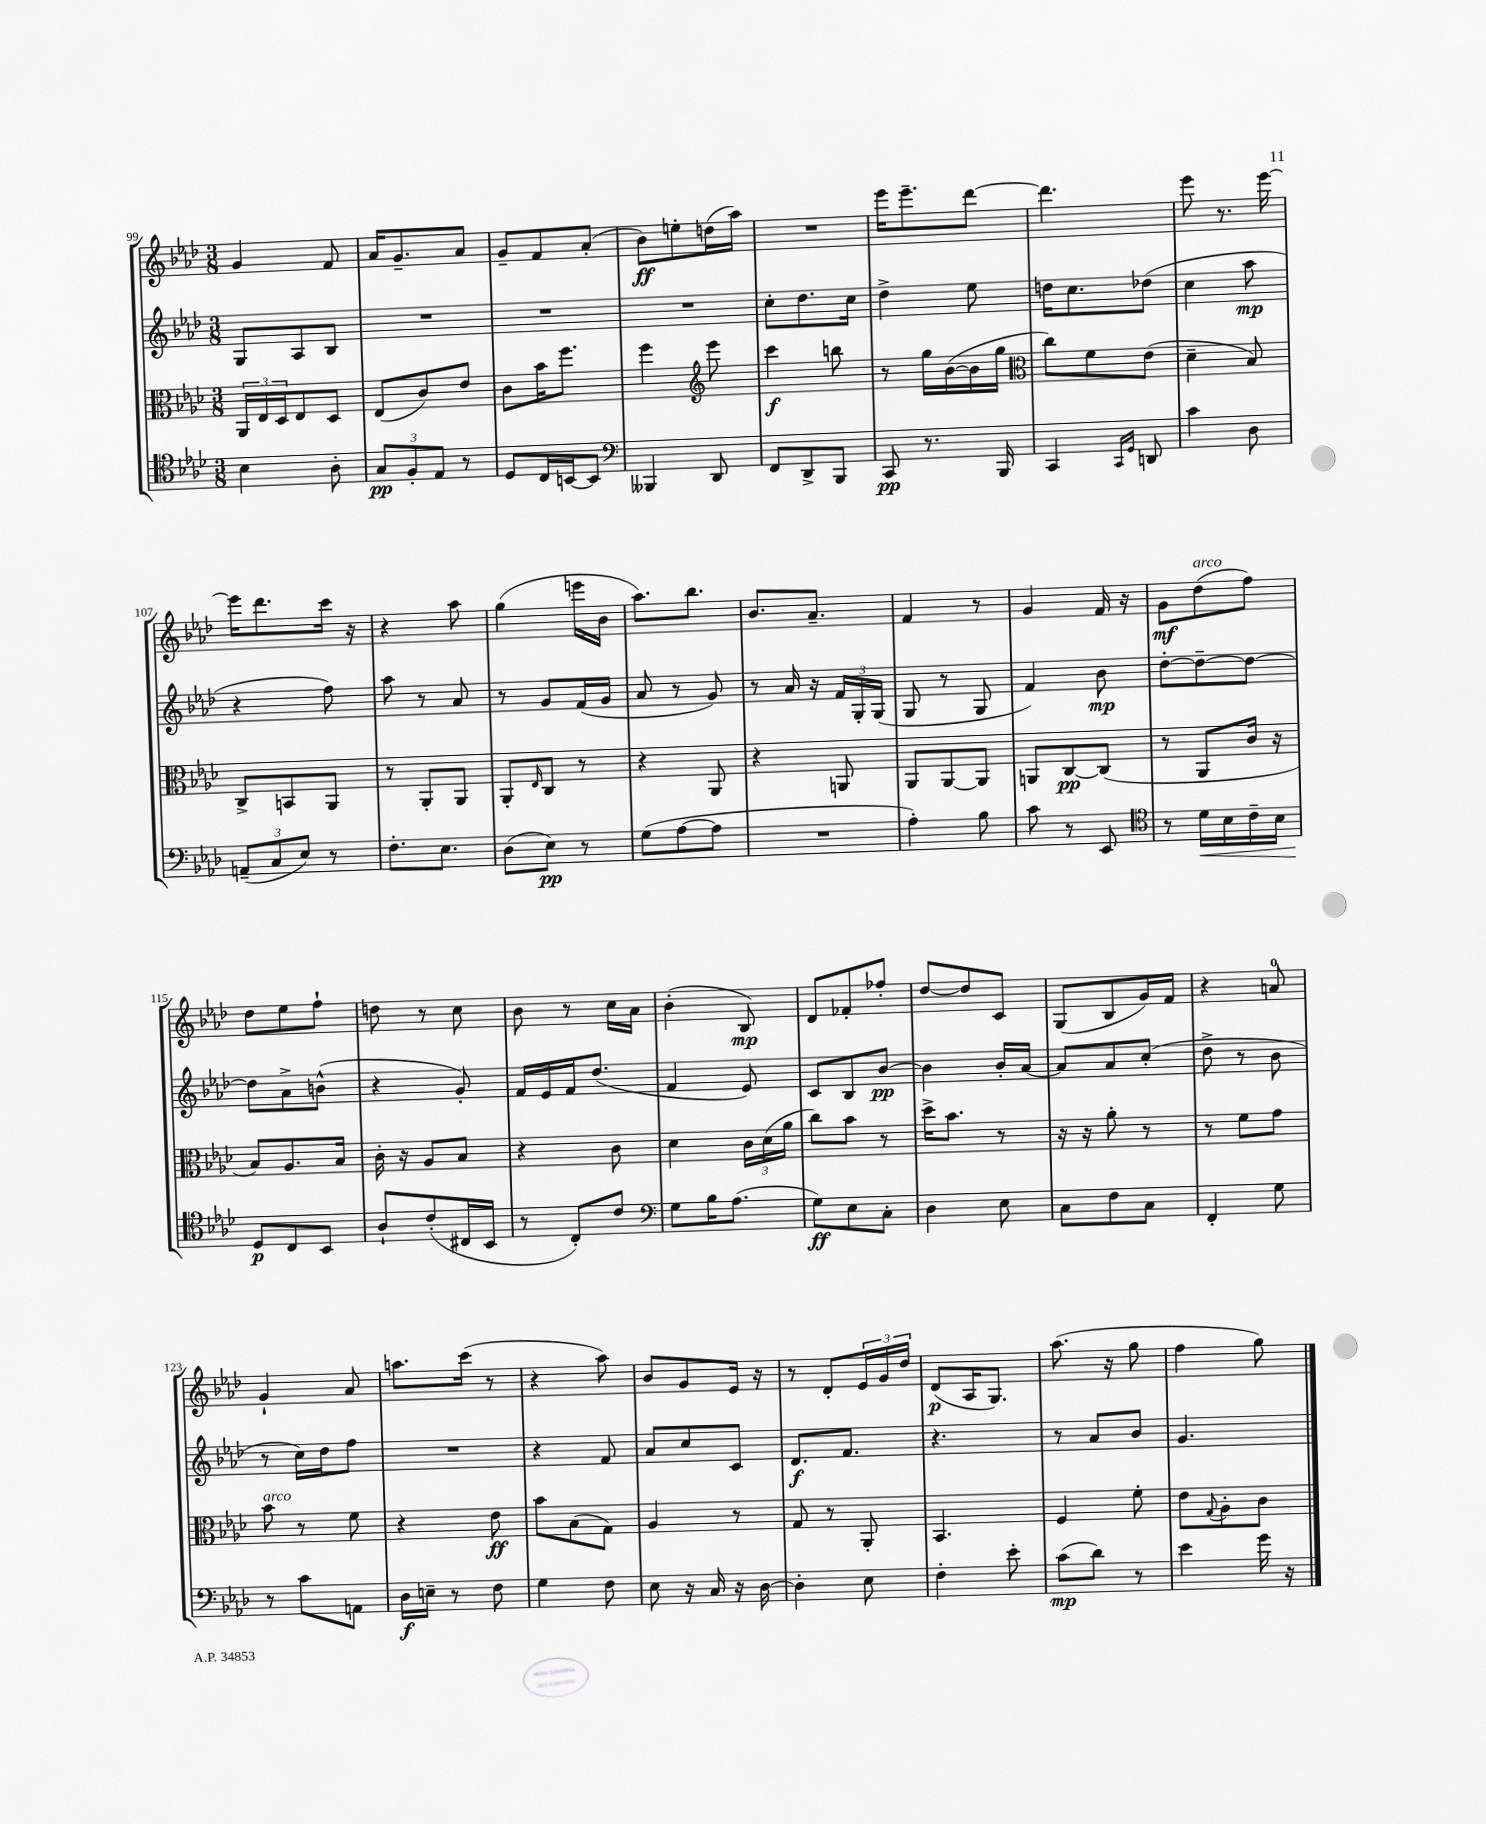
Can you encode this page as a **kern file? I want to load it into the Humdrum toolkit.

**kern	**dynam	**kern	**dynam	**kern	**dynam	**kern	**dynam
*part4	*part4	*part3	*part3	*part2	*part2	*part1	*part1
*staff4	*staff4	*staff3	*staff3	*staff2	*staff2	*staff1	*staff1
*clefC4	*	*clefC3	*	*clefG2	*	*clefG2	*
*k[b-e-a-d-]	*	*k[b-e-a-d-]	*	*k[b-e-a-d-]	*	*k[b-e-a-d-]	*
*M3/8	*	*M3/8	*	*M3/8	*	*M3/8	*
=99	=99	=99	=99	=99	=99	=99	=99
4B-\	.	24AA-/LL	.	8G/L	.	4g/	.
.	.	24E-/	.	.	.	.	.
.	.	24D-/J	.	.	.	.	.
.	.	8E-/	.	8A-/	.	.	.
8A-'\	.	8D-/J	.	8B-/J	.	8f/	.
=100	=100	=100	=100	=100	=100	=100	=100
12G/L	pp	(8E-/L	.	4.r	.	16a-/KL	.
.	.	.	.	.	.	8.g~/	.
12F'/	.	.	.	.	.	.	.
.	.	8c/)	.	.	.	.	.
12E-/J	.	.	.	.	.	.	.
8r	.	8e-/J	.	.	.	8a-/J	.
=101	=101	=101	=101	=101	=101	=101	=101
8D-/L	.	8c\L	.	4.r	.	8g~/L	.
16C/L	.	16b-\K	.	.	.	8f/	.
[16BBn/J	.	8.ff\J	.	.	.	.	.
8BB/J]	.	.	.	.	.	(8a-'/J	.
=102	=102	=102	=102	=102	=102	=102	=102
*clefF4	*	*	*	*	*	*	*
4BBB--X/	.	4ff\	.	4.r	.	8b-\L)	ff
.	.	.	.	.	.	8een'\	.
*	*	*clefG2	*	*	*	*	*
8DD-/	.	8eee-\	.	.	.	(16ddn\L	.
.	.	.	.	.	.	16aa-\JJ)	.
=103	=103	=103	=103	=103	=103	=103	=103
8FF/L	.	4ccc\	f	8cc'\L	.	4.r	.
8DD-^/	.	.	.	8.dd-\	.	.	.
8BBB-/J	.	8bbn\	.	.	.	.	.
.	.	.	.	16cc\Jk	.	.	.
=104	=104	=104	=104	=104	=104	=104	=104
8CC/	pp	8r	.	4dd-^\	.	16eee-\KL	.
.	.	.	.	.	.	8.eee-~\	.
8.r	.	16gg\LL	.	.	.	.	.
.	.	([16b-\	.	.	.	.	.
.	.	16b-\]	.	8ee-\	.	[8ddd-\J	.
16BBB-/	.	16gg\JJ	.	.	.	.	.
=105	=105	=105	=105	=105	=105	=105	=105
*	*	*clefC3	*	*	*	*	*
4CC/	.	8cc\L)	.	16ddn\KL	.	4.ddd-\]	.
.	.	.	.	8.cc\	.	.	.
.	.	8f\	.	.	.	.	.
16qqCC/LL	.	.	.	.	.	.	.
16qqGG/JJ	.	.	.	.	.	.	.
8DDn/	.	(8e-\J	.	(8dd-X\J	.	.	.
=106	=106	=106	=106	=106	=106	=106	=106
4c\	.	4d-~\	.	4cc\	.	8eee-\	.
.	.	.	.	.	.	8.r	.
8D-\	.	8B-/)	.	8aa-\	mp	.	.
.	.	.	.	.	.	[16eee-\	.
!!LO:LB:g=z
=107	=107	=107	=107	=107	=107	=107	=107
(12AAn~/L	.	8C^/L	.	4r	.	16eee-\KL]	.
.	.	.	.	.	.	8.ddd-\	.
12C/	.	.	.	.	.	.	.
.	.	8BBn/	.	.	.	.	.
12E-/J)	.	.	.	.	.	.	.
8r	.	8AA-/J	.	8ff\)	.	16ccc\Jk	.
.	.	.	.	.	.	16r	.
=108	=108	=108	=108	=108	=108	=108	=108
8.F'\L	.	8r	.	8aa-\	.	4r	.
.	.	8AA-'/L	.	8r	.	.	.
8.E-\J	.	.	.	.	.	.	.
.	.	8AA-/J	.	8a-/	.	8aa-\	.
=109	=109	=109	=109	=109	=109	=109	=109
(8D-\L	.	8AA-'/L	.	8r	.	(4gg\	.
.	.	16qqE-/	.	.	.	.	.
8E-\J)	pp	8C/J	.	8g/L	.	.	.
8r	.	8r	.	(16f/L	.	16eeen\LL	.
.	.	.	.	16g/JJ	.	16b-\JJ	.
=110	=110	=110	=110	=110	=110	=110	=110
(8G\L	.	4r	.	8a-/	.	8.aa-\L)	.
[8A-\	.	.	.	8r	.	.	.
.	.	.	.	.	.	8.bb-\J	.
8A-\J]	.	8AA-/	.	8g/)	.	.	.
=111	=111	=111	=111	=111	=111	=111	=111
4.r	.	4r	.	8r	.	8.b-/L	.
.	.	.	.	16a-/	.	.	.
.	.	.	.	16r	.	8.a-~/J	.
.	.	8AAn/	.	24f/LL	.	.	.
.	.	.	.	24G'/	.	.	.
.	.	.	.	(24G/JJ	.	.	.
=112	=112	=112	=112	=112	=112	=112	=112
4A-'\)	.	8AA-/L	.	8G/	.	4f/	.
.	.	[8AA-/	.	8r	.	.	.
8B-\	.	8AA-/J]	.	8G/	.	8r	.
=113	=113	=113	=113	=113	=113	=113	=113
8c\	.	8AAn/L	.	4f/)	.	4g/	.
8r	.	[8C/	pp	.	.	.	.
8EE-/	.	(8C/J]	.	8b-\	mp	16f/	.
.	.	.	.	.	.	16r	.
=114	=114	=114	=114	=114	=114	=114	=114
*clefC4	*	*	*	*	*	*	*
8r	.	8r	.	[8dd-'\L	.	8g\L	mf
!	!	!	!	!	!	!LO:TX:a:i:t=arco	!
!	!LO:HP:b	!	!	!	!	!	!
16d-\LL	<	8AA-/L	.	8dd-~\_	.	(8dd-\	.
16B-\	.	.	.	.	.	.	.
16c~\	.	16c/Jk	.	8dd-\J_	.	8ff\J)	.
16B-\JJ	.	16r	.	.	.	.	.
!!LO:LB:g=z
=115	=115	=115	=115	=115	=115	=115	=115
8D-/L	p	8B-/L)	.	8dd-\L]	.	8dd-\L	.
8C/	[	8.A-/	.	8a-^\	.	8ee-\	.
8BB-/J	.	.	.	(8bn^^\J	.	8ff`\J	.
.	.	16B-/Jk	.	.	.	.	.
=116	=116	=116	=116	=116	=116	=116	=116
8A-`/L	.	16c'\	.	4r	.	8ddn\	.
.	.	16r	.	.	.	.	.
(8c'/	.	8A-/L	.	.	.	8r	.
16C#X/L	.	8B-/J	.	8g'/)	.	8cc\	.
16BB-/JJ	.	.	.	.	.	.	.
=117	=117	=117	=117	=117	=117	=117	=117
8r	.	4r	.	16f/LL	.	8b-\	.
.	.	.	.	16e-/	.	.	.
8C'/L)	.	.	.	16f/J	.	8r	.
.	.	.	.	(8.dd-/J	.	.	.
8c/J	.	8c\	.	.	.	16cc\LL	.
.	.	.	.	.	.	16a-\JJ	.
=118	=118	=118	=118	=118	=118	=118	=118
*clefF4	*	*	*	*	*	*	*
8G\L	.	4d-\	.	4f/	.	(4b-'\	.
16B-\K	.	.	.	.	.	.	.
(8.A-\J	.	.	.	.	.	.	.
.	.	24c\LL	.	8e-/)	.	8B-/)	mp
.	.	(24d-\	.	.	.	.	.
.	.	24a-\JJ	.	.	.	.	.
=119	=119	=119	=119	=119	=119	=119	=119
8G\L)	ff	8cc\L)	.	8c/L	.	8d-/L	.
8E-\	.	8b-\J	.	8B-/	.	8f-X'/	.
8C'\J	.	8r	.	[8b-/J	pp	8ff-X'/J	.
=120	=120	=120	=120	=120	=120	=120	=120
4D-\	.	16dd-^\KL	.	4b-\]	.	[8dd-/L	.
.	.	8.b-\J	.	.	.	.	.
.	.	.	.	.	.	8dd-/]	.
8E-\	.	8r	.	16b-'/LL	.	8c/J	.
.	.	.	.	[16a-/JJ	.	.	.
=121	=121	=121	=121	=121	=121	=121	=121
8C\L	.	16r	.	8a-/L]	.	(8G/L	.
.	.	16r	.	.	.	.	.
8F\	.	8a-'\	.	8a-/	.	8B-/	.
8C\J	.	8r	.	(8cc'/J	.	16g/L)	.
.	.	.	.	.	.	16f/JJ	.
=122	=122	=122	=122	=122	=122	=122	=122
4FF'/	.	8r	.	8dd-^\	.	4r	.
.	.	8f\L	.	8r	.	.	.
8G\	.	8g\J	.	8b-\	.	8an/	.
!!LO:LB:g=z
=123	=123	=123	=123	=123	=123	=123	=123
!	!	!LO:TX:a:i:t=arco	!	!	!	!	!
8r	.	8b-\	.	8r	.	4g`/	.
8c\L	.	8r	.	16cc\LL)	.	.	.
.	.	.	.	16dd-\J	.	.	.
8AAn\J	.	8f\	.	8ff\J	.	8a-/	.
=124	=124	=124	=124	=124	=124	=124	=124
16D-\LL	f	4r	.	4.r	.	8.aan\L	.
16En~\JJ	.	.	.	.	.	.	.
8r	.	.	.	.	.	.	.
.	.	.	.	.	.	(16ccc\Jk	.
8F\	.	8e-\	ff	.	.	8r	.
=125	=125	=125	=125	=125	=125	=125	=125
4G\	.	8b-\L	.	4r	.	4r	.
.	.	(8B-\	.	.	.	.	.
8F\	.	8G\J)	.	8f/	.	8aa-\)	.
=126	=126	=126	=126	=126	=126	=126	=126
8E-\	.	4A-/	.	8a-/L	.	8b-/L	.
16r	.	.	.	8cc/	.	8g/	.
16C/	.	.	.	.	.	.	.
16r	.	8r	.	8c/J	.	16e-/Jk	.
[16D-\	.	.	.	.	.	16r	.
=127	=127	=127	=127	=127	=127	=127	=127
4D-'\]	.	8G/	.	8.d-/L	f	8r	.
.	.	8r	.	.	.	8d-'/L	.
.	.	.	.	8.f/J	.	.	.
8E-\	.	8AA-'/	.	.	.	24e-/L	.
.	.	.	.	.	.	24g/	.
.	.	.	.	.	.	24dd-/JJ	.
=128	=128	=128	=128	=128	=128	=128	=128
4F'\	.	4.BB-/	.	4.r	.	(8d-/L	p
.	.	.	.	.	.	16A-/K	.
.	.	.	.	.	.	8.G/J)	.
8e-'\	.	.	.	.	.	.	.
=129	=129	=129	=129	=129	=129	=129	=129
(8c\L	mp	4F/	.	8r	.	(8.aa-\	.
8d-\J)	.	.	.	8a-/L	.	.	.
.	.	.	.	.	.	16r	.
8r	.	8f'\	.	8b-/J	.	8gg\	.
=130	=130	=130	=130	=130	=130	=130	=130
4e-\	.	8e-\L	.	4.g/	.	4ff\	.
.	.	8qqG/	.	.	.	.	.
.	.	8A-'\	.	.	.	.	.
16g\	.	8c\J	.	.	.	8gg\)	.
16r	.	.	.	.	.	.	.
==	==	==	==	==	==	==	==
*-	*-	*-	*-	*-	*-	*-	*-
